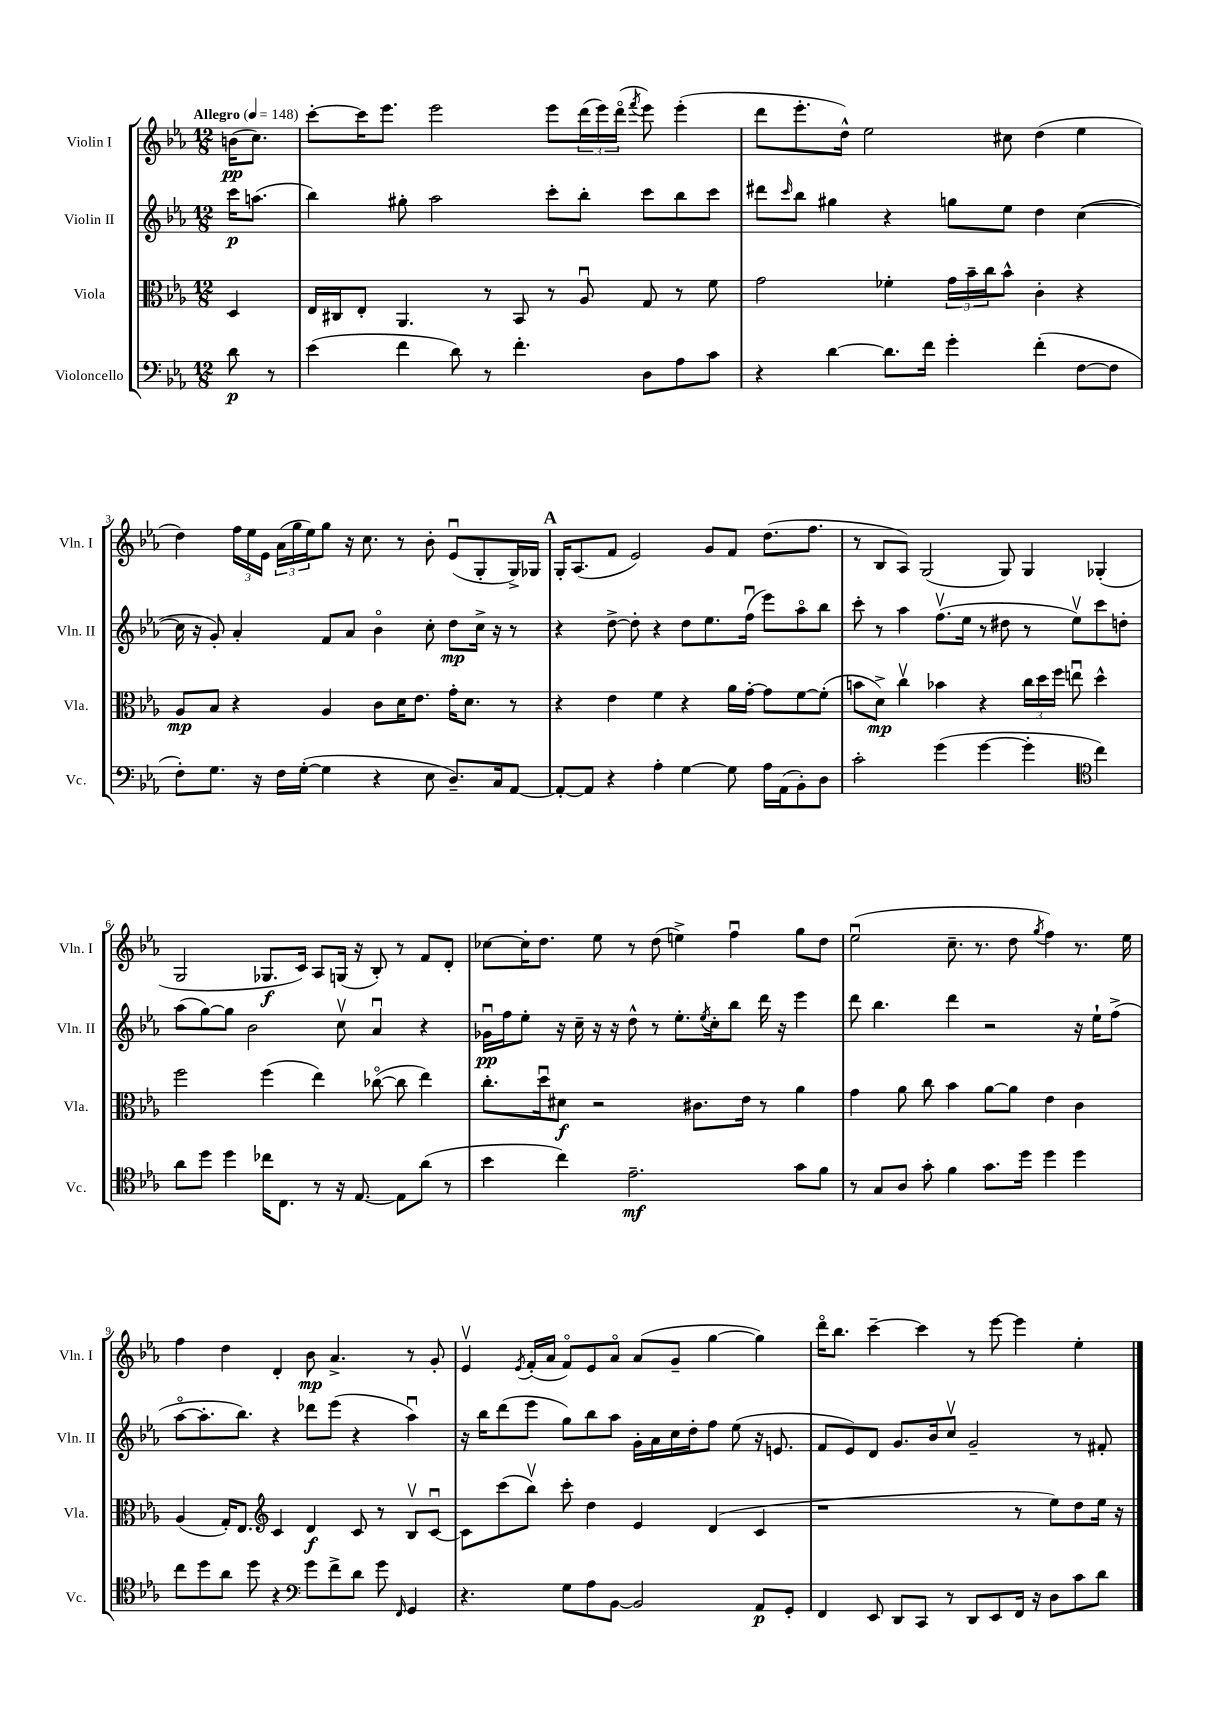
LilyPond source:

<<
\new StaffGroup <<
\new Staff = "s0" \with { instrumentName = "Violin I" shortInstrumentName = "Vln. I" } {
    \clef treble \key ees \major \numericTimeSignature \time 12/8 \partial 4 \tempo "Allegro" 4 = 148
    b'16\pp( c''8.) |
    c'''8~-. c'''16 ees'''8. ees'''2 ees'''8 \tuplet 3/2 { d'''16( ees'''16) d'''16\flageolet( } \acciaccatura { f'''8 } ees'''8) ees'''4-.( |
    d'''8 ees'''8.-. d''16-^) ees''2 cis''8 d''4( ees''4 |
    d''4) \tuplet 3/2 { f''16 ees''16 ees'16 } \tuplet 3/2 { aes'16( g''16 ees''16) } g''8 r16 c''8. r8 bes'8-. ees'8\downbow( g8-. g16->) ges16 |
    \mark \markup { \bold "A" } g16-. aes8.( f'8 ees'2) g'8 f'8 d''8.( f''8. |
    r8 bes8 aes8) g2( g8) g4 ges4-.( |
    g2 ges8.\f c'16) aes8 g16( r16 bes8-.) r8 f'8 d'8-. |
    ces''8~ ces''16-. d''8. ees''8 r8 d''8( e''4->) f''4\downbow g''8 d''8 |
    ees''2\downbow( c''8.-- r8. d''8 \acciaccatura { g''8 } f''4) r8. ees''16 |
    f''4 d''4 d'4-. bes'8\mp aes'4.-> r8 g'8-. |
    ees'4\upbow \acciaccatura { ees'8 } f'16-.( aes'16 f'8\flageolet) ees'8 aes'8\flageolet aes'8( g'8-- g''4~ g''4) |
    d'''16\flageolet bes''8. c'''4~-- c'''4 r8 ees'''8~ ees'''4 ees''4-. \bar "|." |
}
\new Staff = "s1" \with { instrumentName = "Violin II" shortInstrumentName = "Vln. II" } {
    \clef treble \key ees \major \numericTimeSignature \time 12/8 \partial 4
    c'''16\p a''8.( |
    bes''4) gis''8-. aes''2 c'''8-. bes''8-. c'''8 bes''8 c'''8 |
    dis'''8 \grace { c'''16 } bes''8 gis''4 r4 g''8 ees''8 d''4 c''4~( |
    c''16 r16 g'8-.) aes'4-. f'8 aes'8 bes'4\flageolet c''8-. d''8\mp c''16-> r16 r8 |
    \mark \markup { \bold "A" } r4 d''8~-> d''8-. r4 d''8 ees''8. f''16\downbow( ees'''8) aes''8\flageolet bes''8 |
    c'''8-. r8 aes''4 f''8.\upbow( ees''16 r8 dis''8 r8 ees''8\upbow) c'''8 d''8-. |
    aes''8( g''8~) g''8 bes'2 c''8\upbow aes'4\downbow r4 |
    ges'16\downbow\pp f''16 ees''8-. r16 c''16-- r16 r16 d''8-^ r8 ees''8.-. \acciaccatura { ees''8 } c''16-. bes''8 d'''16 r16 ees'''4 |
    d'''8 bes''4. d'''4 r2 r16 ees''16-! f''8->( |
    aes''8~\flageolet aes''8.-. bes''8.) r4 des'''8 ees'''8( r4 aes''4\downbow) |
    r16 bes''16 d'''8( ees'''8 g''8) bes''8 aes''8 g'16-. aes'16 c''16 d''16-. f''8 ees''8( r16 e'8. |
    f'8 ees'8) d'8 g'8. bes'16 c''8\upbow g'2-- r8 fis'8-. \bar "|." |
}
\new Staff = "s2" \with { instrumentName = "Viola" shortInstrumentName = "Vla." } {
    \clef alto \key ees \major \numericTimeSignature \time 12/8 \partial 4
    d4 |
    ees16 cis16 ees8-. aes,4. r8 bes,8 r8 aes8\downbow g8 r8 f'8 |
    g'2 fes'4-. \tuplet 3/2 { g'16 bes'16-- c''16 } bes'8-^ c'4-. r4 |
    aes8\mp bes8 r4 aes4 c'8 d'16 ees'8. g'16-. d'8. r8 |
    \mark \markup { \bold "A" } r4 ees'4 f'4 r4 aes'16 g'16~-. g'8 f'8~ f'8-.( |
    b'8 d'8->\mp) c''4\upbow bes'4 r4 \tuplet 3/2 { c''16 d''16 f''16 } e''8\downbow d''4-^ |
    f''2 f''4( ees''4) ces''8~\flageolet( ces''8 ees''4) |
    c''8.-. d''16\downbow dis'8\f r2 cis'8. ees'16 r8 aes'4 |
    g'4 aes'8 c''8 bes'4 aes'8~ aes'8 ees'4 c'4 |
    aes4( g16-.) ees8. \clef treble c'4 d'4\f c'8 r8 bes8\upbow c'8~\downbow |
    c'8 c'''8( bes''8\upbow) c'''8-. d''4 ees'4 d'4( c'4 |
    r1 r8 ees''8) d''8 ees''16 r16 \bar "|." |
}
\new Staff = "s3" \with { instrumentName = "Violoncello" shortInstrumentName = "Vc." } {
    \clef bass \key ees \major \numericTimeSignature \time 12/8 \partial 4
    d'8\p r8 |
    ees'4( f'4 d'8) r8 f'4.-. d8 aes8 c'8 |
    r4 d'4~ d'8. f'16 g'4-. f'4-.( f8~ f8 |
    f8-.) g8. r16 f16 g16~-.( g4 r4 ees8 d8.--) c16 aes,8~ |
    \mark \markup { \bold "A" } aes,8~-. aes,8 r4 aes4-. g4~ g8 aes16 aes,16( bes,8-.) d8 |
    c'2-. g'4( g'4~ g'4-. \clef tenor c''4) |
    aes'8 d''8 d''4 ces''16 c8. r8 r16 ees8.~ ees8 aes'8( r8 |
    bes'4 c''4) ees'2.--\mf g'8 f'8 |
    r8 g8 aes8 g'8-. f'4 g'8. d''16 d''4 d''4 |
    c''8 d''8 aes'8 d''8 r4 \clef bass g'8 f'8-> d'8 g'8 \grace { f,16 } g,4 |
    r4. g8 aes8 bes,8~ bes,2 aes,8\p g,8-. |
    f,4 ees,8 d,8 c,8 r8 d,8 ees,8 f,16 r16 d8 c'8 d'8 \bar "|." |
}
>>
>>
